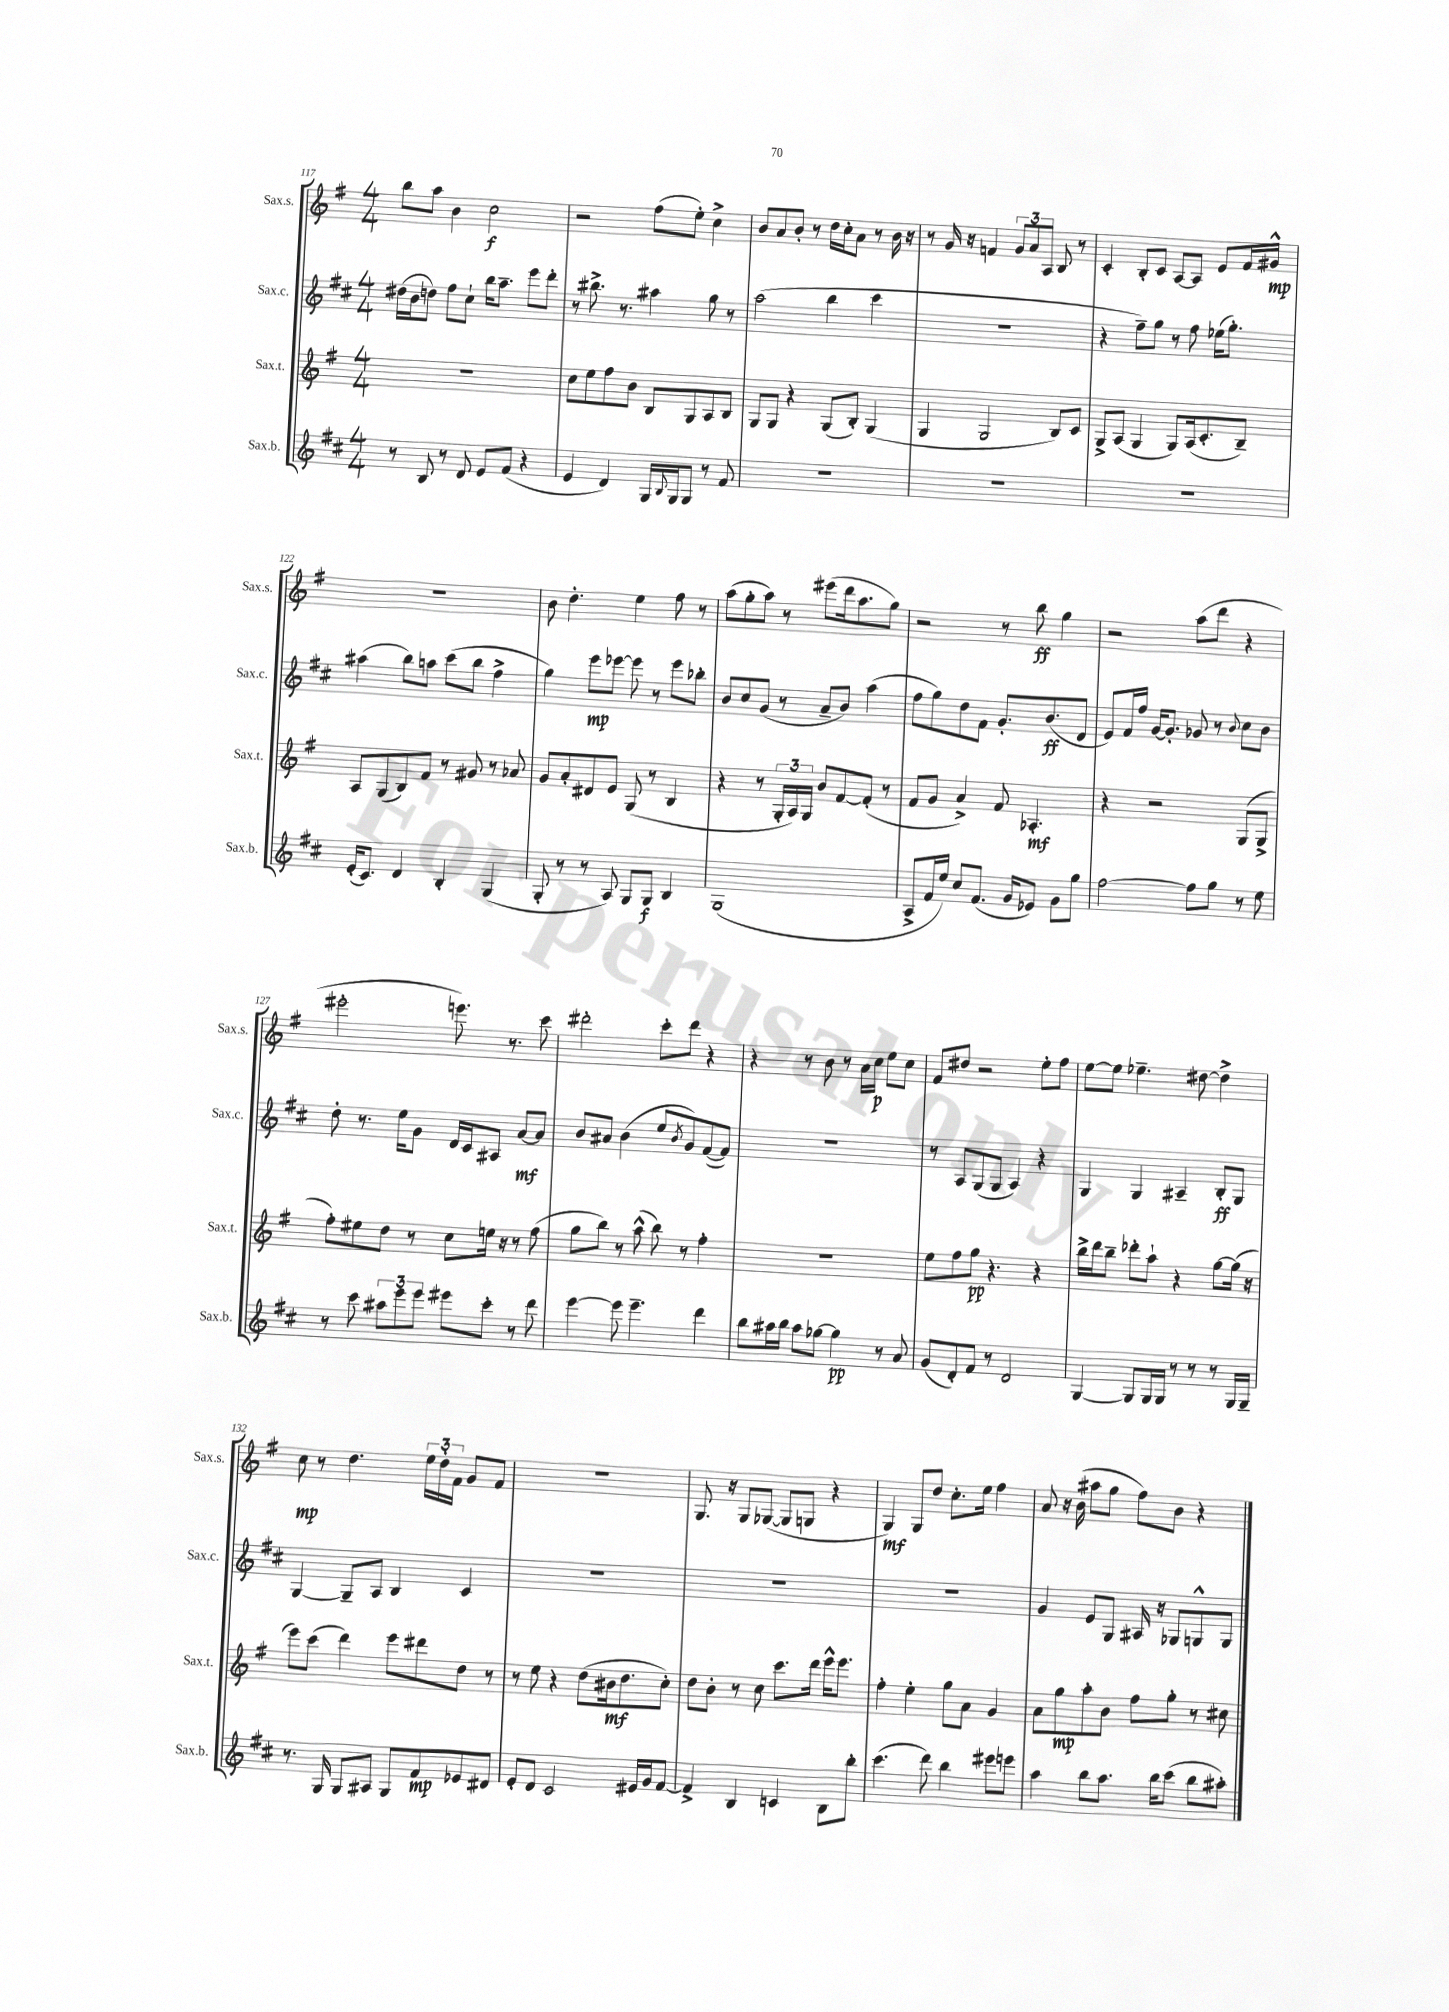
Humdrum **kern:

**kern	**kern	**kern	**kern
*staff4	*staff3	*staff2	*staff1
*clefG2	*clefG2	*clefG2	*clefG2
*k[f#c#]	*k[f#]	*k[f#c#]	*k[f#]
*M4/4	*M4/4	*M4/4	*M4/4
8r	1r	(16dd#	8bb
.	.	16b	.
8B	.	8dd)	8aa
8r	.	8ff#	4b
8d	.	8cc#`	.
8e	.	16bb	2cc
.	.	8.aa~	.
(8f#	.	.	.
4r	.	8eee	.
.	.	8ddd'	.
=	=	=	=
4e	8cc	8r	2r
.	8ee	8.bb#^	.
4d)	8ff#	.	.
.	.	8.r	.
.	8b	.	.
16G	8B	4aa#	(8ff#
8qqB	.	.	.
16G	.	.	.
8G	8G	.	8ee')
8r	8A	8gg	4cc^
8f#	8B	8r	.
=	=	=	=
1r	8G	(2aa	8b
.	8G	.	8a
.	4r	.	8b'
.	.	.	8r
.	(8G	4bb	16dd
.	.	.	16cc'
.	8B')	.	8a
.	(4G	4ccc#	8r
.	.	.	16b
.	.	.	16r
=	=	=	=
1r	4G	1r	8r
.	.	.	16g
.	.	.	16r
.	2G	.	4f
.	.	.	12g
.	.	.	12a
.	.	.	12A
.	8B)	.	8B
.	8c	.	8r
=	=	=	=
1r	8G^	4r	4c'
.	(8A	.	.
.	4G	8ff#~)	8B'
.	.	8gg	8c
.	8G)	8r	[8A
.	(16A	8ff#	8A]
.	8.c'	.	.
.	.	(16ee-	8e
.	.	8.gg')	.
.	8B~)	.	16f#
.	.	.	16g#^^
=	=	=	=
(16e'	8A	(4aa#	1r
8.c#)	.	.	.
.	(8G	.	.
4d	8B)	8bb)	.
.	8f#	8aa	.
4B'	8r	(8ccc#	.
.	8g#	8bb	.
(4G	8r	4ff#^	.
.	8a-	.	.
=	=	=	=
8G'	8g	4gg)	8b
8r	8a'	.	4.dd'
8r	8d#	8eee	.
8A)	8e	[8eee-	.
8G	(8G	8eee-]	4ee
8G	8r	8r	.
4B	4B	8eee-	8ff#
.	.	8bb-'	8r
=	=	=	=
(1G	4r	8b	(8aa
.	.	8cc#	8gg'
.	8r	(8g	8aa)
.	24G'	8r	8r
.	24A)	.	.
.	24G	.	.
.	8b	8a~	(8eee#
.	[8f#	8b)	16ddd
.	.	.	8.aa
.	(8f#']	(4aa	.
.	8r	.	8gg)
=	=	=	=
8A^	8f#	8ff#	2r
16f#	8g	8gg)	.
16ee)	.	.	.
8cc#	4a^)	8dd	.
(8.f#	.	8f#	.
.	8f#	8.g'	8r
16g	.	.	.
8e-)	4.A-'	.	8bb
.	.	(8.b	.
8g	.	.	4gg
8gg	.	8d	.
=	=	=	=
[2ff#	4r	8e)	2r
.	.	16f#	.
.	.	16ff#	.
.	2r	[16g	.
.	.	8.g']	.
8ff#]	.	8g-	(8aa
8gg	.	8r	8ddd
.	.	8qqb	.
8r	(8G	8cc#	4r
8ee	8G^	8b	.
=	=	=	=
8r	8ff#')	8dd'	2eee#'
8ccc#	8ee#	8.r	.
12aa#	8dd	.	.
.	.	16ee	.
12eee	.	.	.
.	8r	8g	.
12eee	.	.	.
8eee#	8cc	16d	8.eee)
.	.	16c#	.
8ccc#'	16ee	8A#	.
.	16r	.	8.r
8r	8r	[8a	.
8ddd	(8ff#	8a]	8ccc
=	=	=	=
[4eee	8gg	8b	2ddd#'
.	8bb)	8a#	.
8eee]	8r	(4b	.
4.eee~	(8aa^^	.	.
.	8bb)	8ee	8ccc'
.	.	8qb	.
.	8r	8g)	8ddd#
4ddd	4ff#'	([8f#	4r
.	.	8f#])	.
=	=	=	=
8bb	1r	1r	4r
16aa#	.	.	.
16bb	.	.	.
8aa#	.	.	8r
[8gg-	.	.	8b
4gg-]	.	.	8r
.	.	.	16a
.	.	.	16cc
8r	.	.	8ee
8a	.	.	8cc
=	=	=	=
(8g	8ee	8r	8f#
8d')	8ff#	8A	8dd#
8f#	8gg	(8G	2r
8r	4.r	8G	.
2d	.	4A)	.
.	4r	4r	8ee'
.	.	.	8ff#
=	=	=	=
[4G	16bb^	4G	[8ee
.	16ddd	.	.
.	8bb~	.	8ee]
8G]	8ddd-'	4G	4.ee-~
16G	8aa`	.	.
16G	.	.	.
8r	4r	4A#~	.
8r	.	.	[8dd#
8r	[8gg	8B'	4dd#^]
16G	(16gg]	8G	.
16G~	16r	.	.
=	=	=	=
8.r	8eee)	[4G	8cc
.	(8ccc	.	8r
16G	.	.	.
8G	4ddd)	8G~]	4.dd
8A#	.	8A	.
8G	8eee	4B	.
8f#	8ddd#	.	24ee
.	.	.	24dd'
.	.	.	24f#
8e-	8dd	4c#	8g
8d#	8r	.	8f#
=	=	=	=
8e'	8r	1r	1r
8d	8ee	.	.
2c#	4r	.	.
.	(8dd	.	.
.	16b#	.	.
.	8.dd	.	.
16e#	.	.	.
16g	.	.	.
[8f#	8cc')	.	.
=	=	=	=
4f#^]	8dd	1r	8.G
.	8b'	.	.
.	.	.	16r
4B	8r	.	8G
.	8cc	.	([8G-
4c	8.ccc	.	8G-]
.	.	.	8G
.	16ddd	.	.
8B	16eee^^	.	4r
.	8.eee	.	.
8bb'	.	.	.
=	=	=	=
(4.ccc#	4ff#'	1r	4G)
.	4ee'	.	8G
8ddd)	.	.	8dd
4bb	8gg	.	8.cc'
.	8a	.	.
.	.	.	16ee
8eee#	4g	.	4ff#
8eee	.	.	.
=	=	=	=
4aa	8a	4g	8a
.	8gg	.	16r
.	.	.	(16b
8bb	8aa'	8e	8aa#
8.aa	8b	8G	8gg
.	8ff#	16A#	8ff#)
16bb	.	16r	.
(8ccc#	8gg'	8G-	8b
8bb	8r	8G^^	4r
8aa#')	8cc#	8G	.
==	==	==	==
*-	*-	*-	*-
